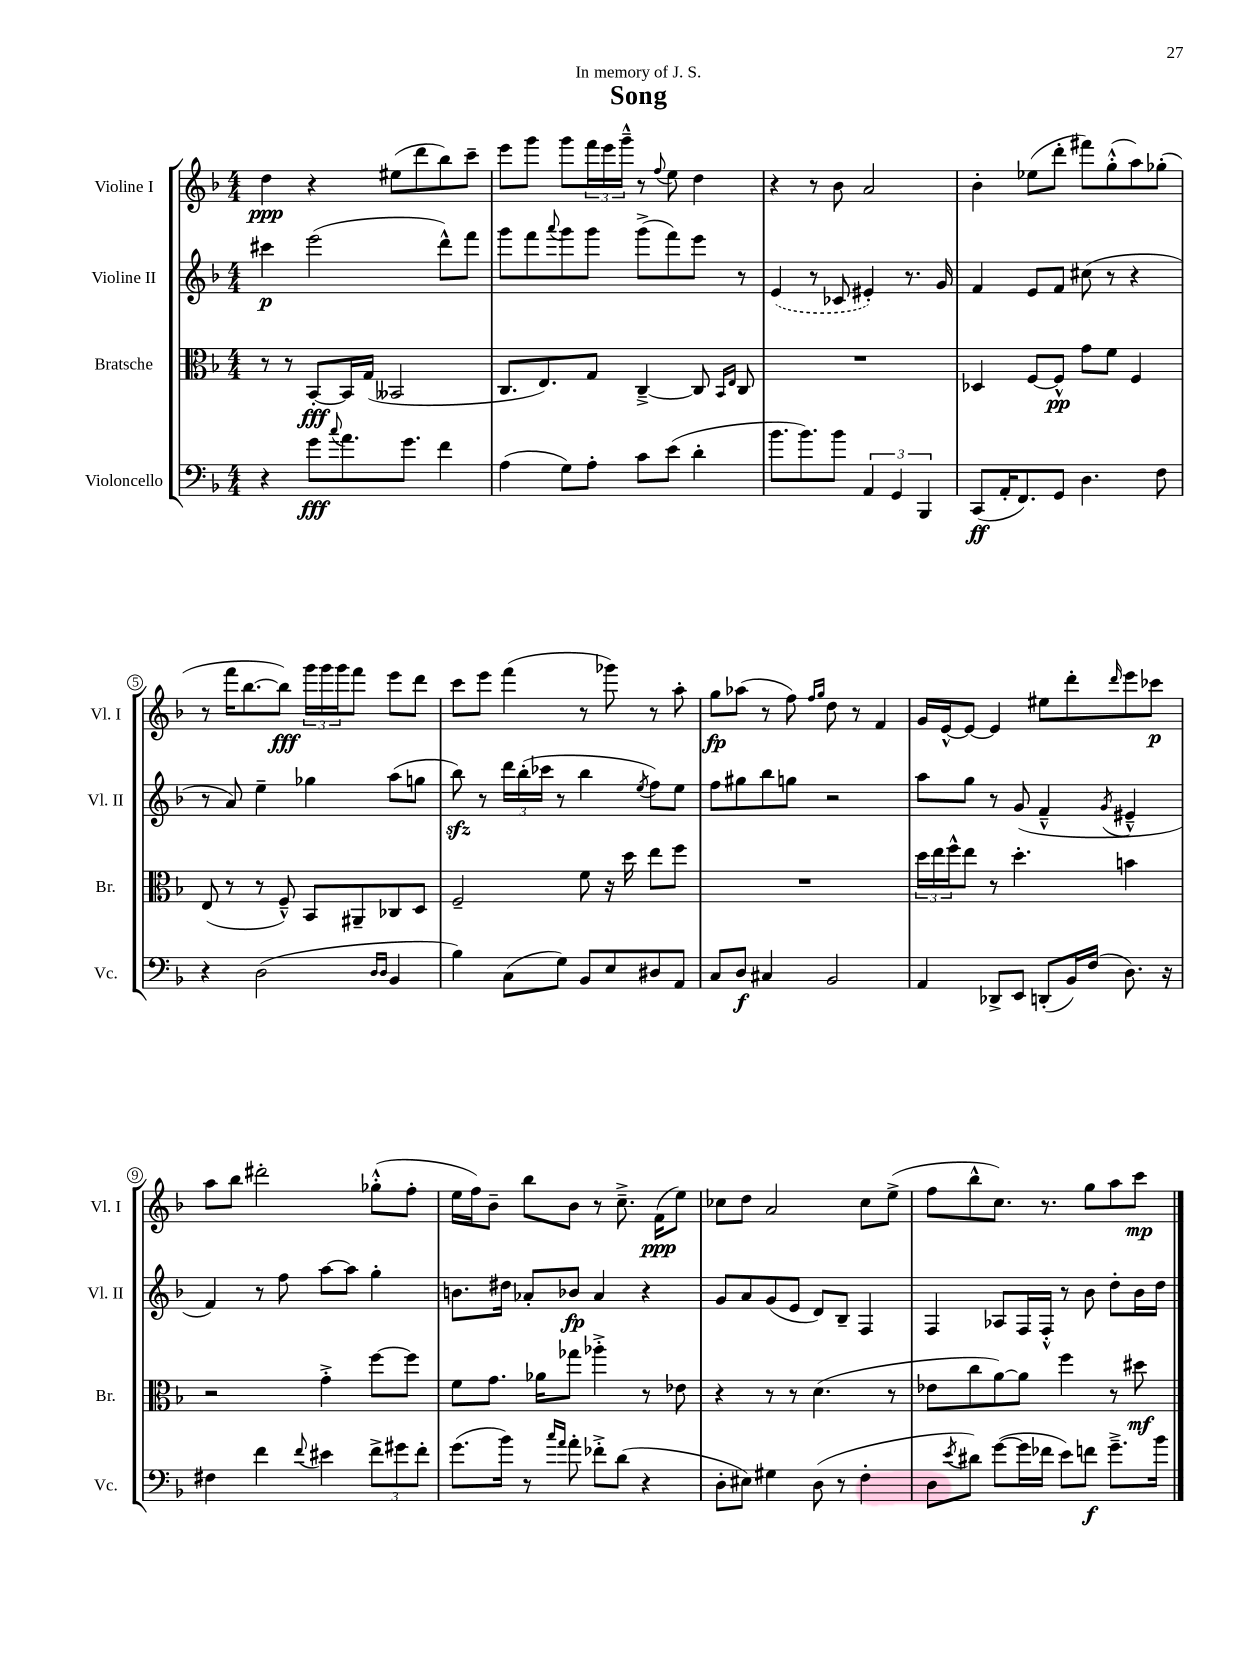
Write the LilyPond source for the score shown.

\header { title = "Song" dedication = "In memory of J. S." }
<<
\new StaffGroup <<
\new Staff = "s0" \with { instrumentName = "Violine I" shortInstrumentName = "Vl. I" } {
    \clef treble \key f \major \numericTimeSignature \time 4/4
    d''4\ppp r4 eis''8( d'''8 bes''8) c'''8-- |
    e'''8 g'''8 g'''8 \tuplet 3/2 { f'''16 e'''16 g'''16---^ } r8 \appoggiatura { f''8 } e''8 d''4 |
    r4 r8 bes'8 a'2 |
    bes'4-. ees''8( d'''8-. fis'''8) g''8-.-^( a''8) ges''8-.( |
    r8 f'''16 bes''8.~ bes''8\fff) \tuplet 3/2 { g'''16 g'''16 g'''16 } f'''8 e'''8 d'''8 |
    c'''8 e'''8 f'''4( r8 ges'''8) r8 a''8-. |
    g''8\fp aes''8( r8 f''8) \grace { f''16 g''16 } d''8 r8 f'4 |
    g'16 e'16~-^ e'8~ e'4 eis''8 d'''8-. \grace { d'''16 } e'''8 ces'''8\p |
    a''8 bes''8 dis'''2-. ges''8-.-^( f''8-. |
    e''16 f''16) bes'8-- bes''8 bes'8 r8 c''8.---> f'16\ppp( e''8) |
    ces''8 d''8 a'2 ces''8 e''8->( |
    f''8 bes''8-^ c''8.) r8. g''8 a''8 c'''8\mp \bar "|." |
}
\new Staff = "s1" \with { instrumentName = "Violine II" shortInstrumentName = "Vl. II" } {
    \clef treble \key f \major \numericTimeSignature \time 4/4
    cis'''4\p e'''2( d'''8-^) f'''8 |
    g'''8 f'''8 \appoggiatura { a'''8 } g'''8 g'''8 g'''8->( f'''8) e'''8 r8 |
    \once \slurDashed e'4( r8 ces'8 eis'4-.) r8. g'16 |
    f'4 e'8 f'8 cis''8( r8 r4 |
    r8 a'8) e''4-- ges''4 a''8( g''8 |
    bes''8\sfz) r8 \tuplet 3/2 { d'''16 bes''16-.( ces'''16 } r8 bes''4 \acciaccatura { e''8 } f''8) e''8 |
    f''8 gis''8 bes''8 g''8 r2 |
    a''8 g''8 r8 g'8( f'4---^ \acciaccatura { g'8 } eis'4---^ |
    f'4) r8 f''8 a''8~ a''8 g''4-. |
    b'8. dis''16 aes'8-. bes'8\fp aes'4 r4 |
    g'8 a'8 g'8( e'8 d'8) bes8-- f4 |
    f4 aes8 f16 f16-.-^ r8 bes'8 d''8-. bes'16 d''16 \bar "|." |
}
\new Staff = "s2" \with { instrumentName = "Bratsche" shortInstrumentName = "Br." } {
    \clef alto \key f \major \numericTimeSignature \time 4/4
    r8 r8 bes,8~-.\fff bes,16 g16( beses,2 |
    c8. e8.) g8 c4~---> c8 \grace { bes,16 e16 } c8 |
    R1 |
    des4 f8~ f8-^\pp g'8 f'8 f4 |
    e8( r8 r8 f8---^) bes,8 ais,8-- ces8 d8 |
    f2-- f'8 r16 d''16 e''8 f''8 |
    R1 |
    \tuplet 3/2 { d''16 e''16 f''16-^ } e''8 r8 d''4.-. b'4 |
    r2 g'4-.-> f''8~ f''8 |
    f'8 g'8. aes'16 ges''8 aes''4-.-> r8 ees'8 |
    r4 r8 r8 d'4.( r8 |
    ees'8 c''8 a'8~) a'8 f''4 r8 dis''8\mf \bar "|." |
}
\new Staff = "s3" \with { instrumentName = "Violoncello" shortInstrumentName = "Vc." } {
    \clef bass \key f \major \numericTimeSignature \time 4/4
    r4 g'8\fff \appoggiatura { c''8 } a'8. g'8. f'4 |
    a4( g8) a8-. c'8 e'8( d'4-. |
    bes'8. bes'8.) bes'8 \tuplet 3/2 { a,4 g,4 bes,,4 } |
    c,8\ff( a,16-. f,8.) g,8 d4. f8 |
    r4 d2( \grace { d16 d16 } bes,4 |
    bes4) c8( g8) bes,8 e8 dis8 a,8 |
    c8 d8\f cis4 bes,2 |
    a,4 des,8-> e,8 d,8-.( bes,16) f16( d8.) r16 |
    fis4 f'4 \appoggiatura { f'8 } eis'4 \tuplet 3/2 { f'8-> gis'8 f'8-. } |
    g'8.( bes'16) r8 \grace { c''16 a'16 } a'8-. fes'8-.-> d'8( r4 |
    d8-. eis8) gis4 d8( r8 f4-. |
    d8 \acciaccatura { e'8 } dis'8) g'8~( g'16 fes'16 e'8) f'8\f g'8.---> bes'16 \bar "|." |
}
>>
>>
\layout { \context { \Score \override BarNumber.stencil = #(make-stencil-circler 0.1 0.3 ly:text-interface::print) } }
